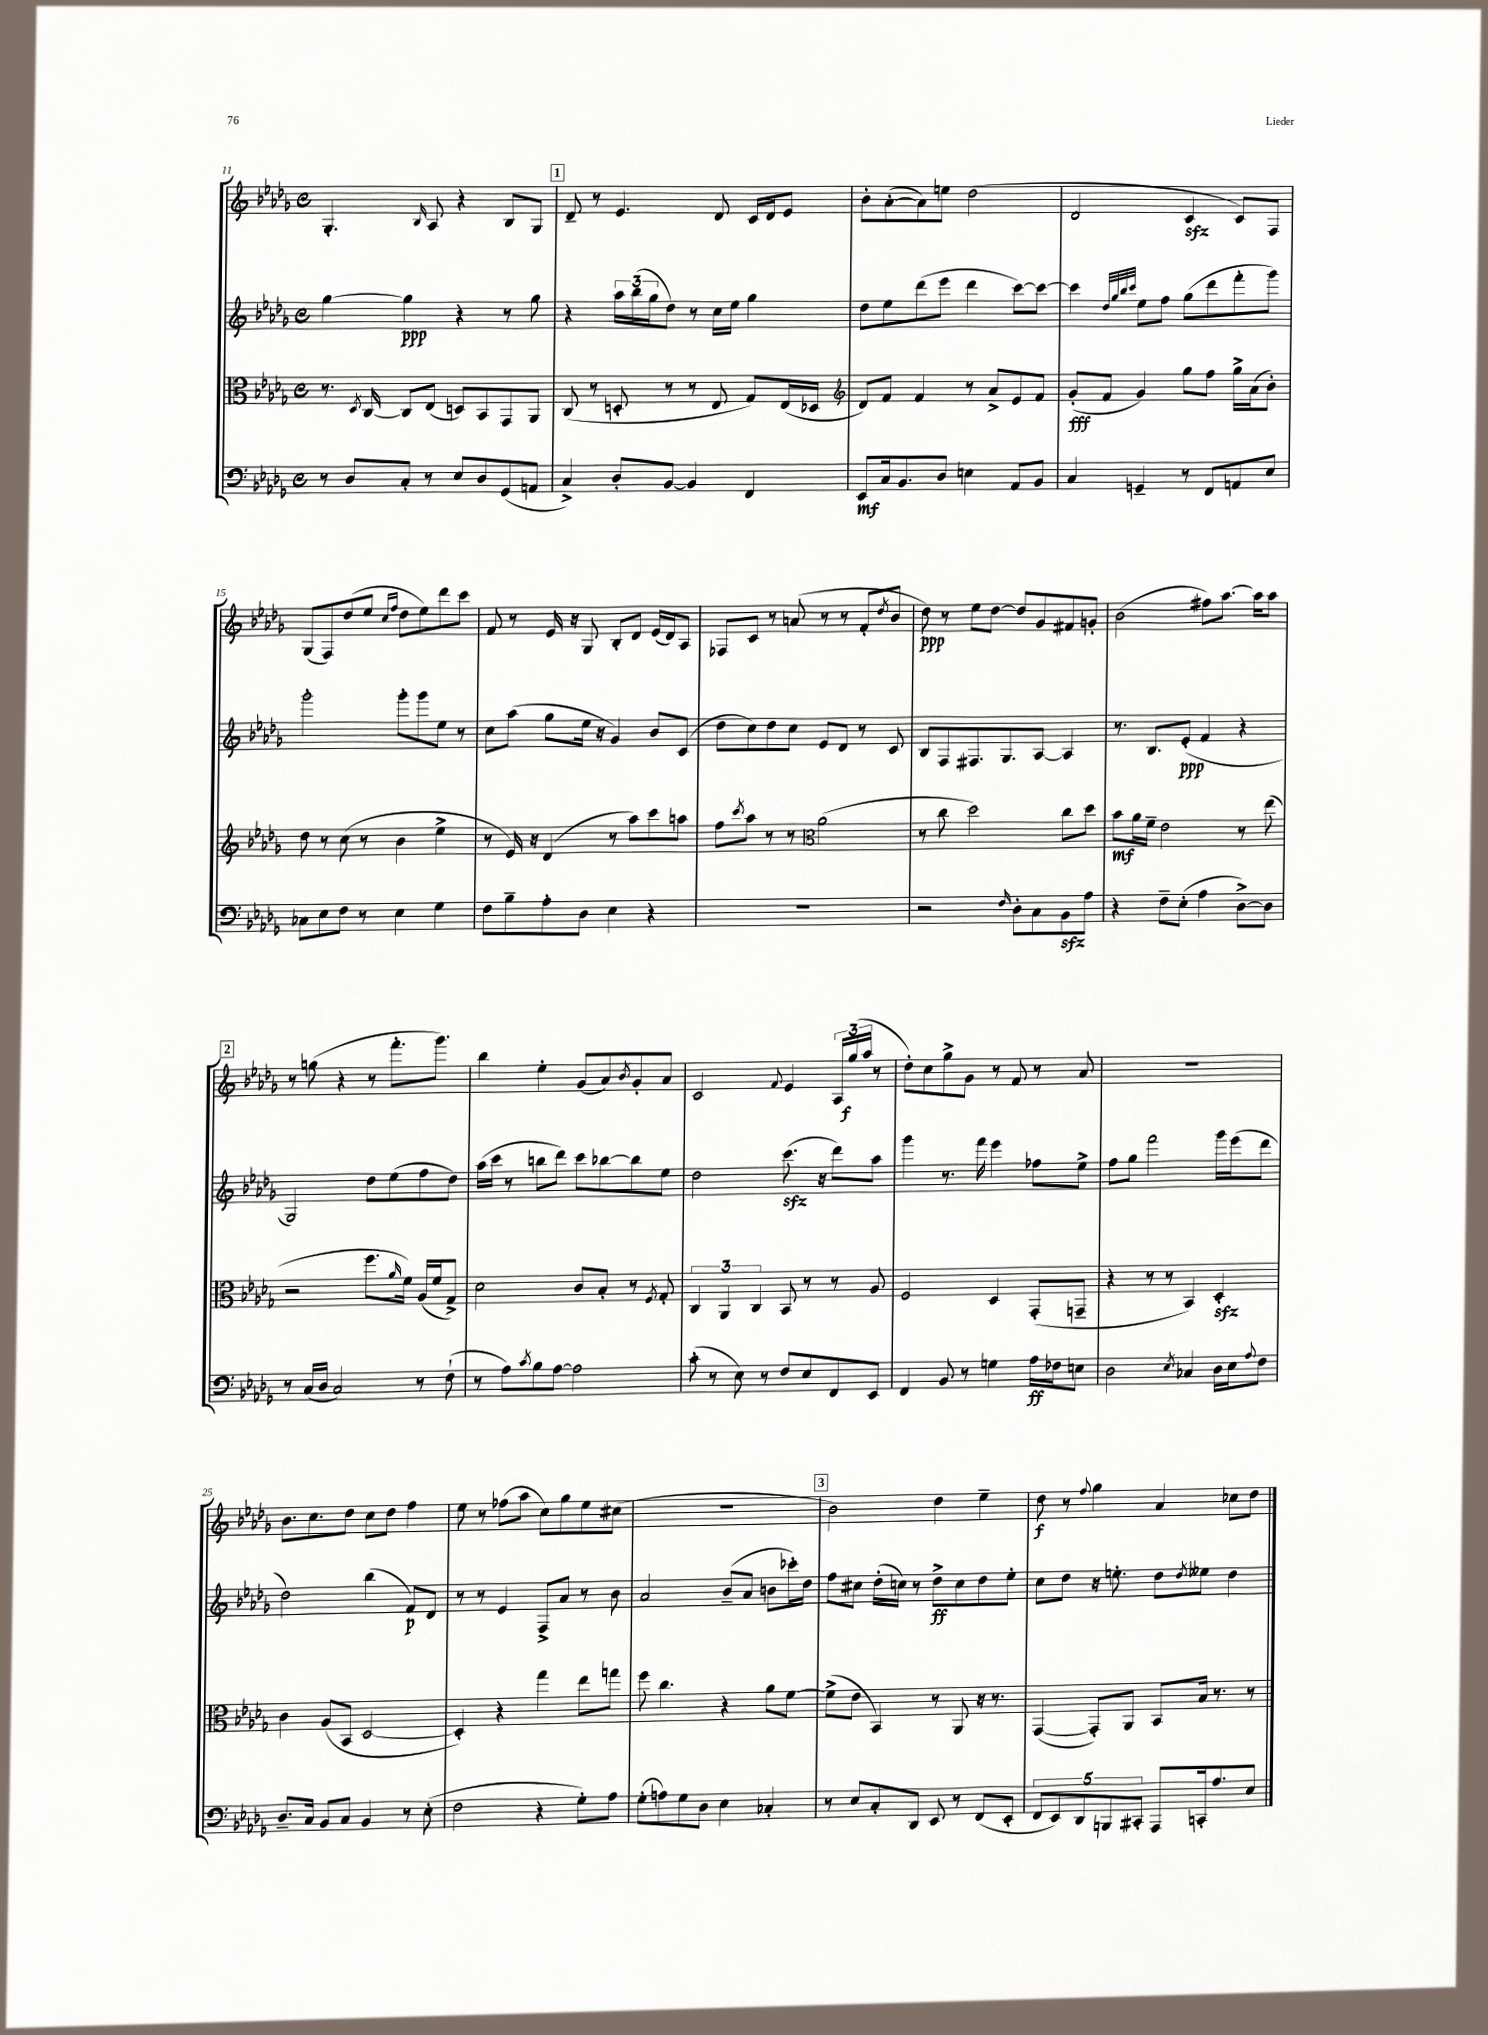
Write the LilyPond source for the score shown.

<<
\new StaffGroup <<
\new Staff = "s0" {
    \clef treble \key des \major \defaultTimeSignature \time 4/4
    ges4.-. \grace { bes16 } aes8 r4 bes8 ges8 |
    \mark \markup { \box "1" } des'8-- r8 ees'4. des'8 c'16 des'16 ees'8 |
    bes'8-. aes'8~-.( aes'8) e''8 des''2( |
    des'2 c'4\sfz c'8) f8 |
    ges8( f8) des''8( ees''8 \grace { c''16 f''16 } des''8 ees''8) des'''8 c'''8 |
    f'8 r8 ees'16 r16 ges8 bes8-. des'8 ees'16( des'16) aes8 |
    fes8 c'8 r8 a'8( r8 r8 f'8-. \acciaccatura { des''8 } bes'8 |
    des''8\ppp) r8 ees''8 des''8~ des''8 ges'8 fis'8 g'8-. |
    bes'2( fis''8) aes''8.~ aes''16 aes''8 |
    \mark \markup { \box "2" } r8 g''8( r4 r8 f'''8.-. ges'''8.) |
    bes''4 ees''4-. ges'8( aes'8) \acciaccatura { bes'8 } ges'8-. aes'8 |
    c'2 \appoggiatura { f'8 } ees'4 \tuplet 3/2 { aes16 ges''16\f( aes''16 } r8 |
    des''8-.) c''8 ges''8-> ges'8 r8 f'8 r8 aes'8 |
    R1 |
    bes'8. c''8. des''8 c''8 des''8 f''4 |
    ees''8 r8 fes''8( aes''8 c''8) ges''8 ees''8 cis''8( |
    R1 |
    \mark \markup { \box "3" } bes'2) des''4 ees''4-- |
    des''8\f r8 \appoggiatura { f''8 } ges''4 aes'4 ces''8 des''8 \bar "|." |
}
\new Staff = "s1" {
    \clef treble \key des \major \defaultTimeSignature \time 4/4
    ges''4~ ges''4\ppp r4 r8 ges''8 |
    \mark \markup { \box "1" } r4 \tuplet 3/2 { aes''16 bes''16( ges''16 } des''8) r8 c''16 ees''16 ges''4 |
    des''8 ees''8 des'''8( ees'''8 des'''4 c'''8~) c'''8~ |
    c'''4 \grace { des''32 ges''32 bes''32 c'''32 } ees''8 f''8 ges''8( des'''8 f'''8-. ges'''8) |
    ges'''2-. ges'''8-. ges'''8 ees''8 r8 |
    c''8 aes''8( ges''8 ees''16 r16 ges'4) bes'8 c'8( |
    des''8 c''8) des''8 c''8 ees'8 des'8 r8 c'8 |
    bes8 f8 fis8. ges8. aes8~ aes4 |
    r8. bes8. ees'8-.\ppp( f'4 r4 |
    \mark \markup { \box "2" } ges2) des''8 ees''8( f''8 des''8) |
    aes''16( c'''16 r8 b''8 des'''8) c'''8 bes''8~ bes''8 ees''8 |
    des''2 c'''8.\sfz( r16 des'''8) aes''8 |
    ges'''4 r8. f'''16 ees'''4 fes''8 ees''8-> |
    f''8 ges''8 f'''2 ges'''16 ees'''16( des'''8 |
    des''2) bes''4( f'8\p) des'8 |
    r8 r8 ees'4 f8-> aes'8 r8 bes'8 |
    aes'2 bes'8--( aes'8 b'8 ces'''16-.) des''16 |
    \mark \markup { \box "3" } f''8 cis''8 des''16-.( c''16) r8 des''8->\ff c''8 des''8 ees''8-. |
    c''8 des''8 r16 e''8.-. des''8 \acciaccatura { des''8 } eeses''8 des''4 \bar "|." |
}
\new Staff = "s2" {
    \clef alto \key des \major \defaultTimeSignature \time 4/4
    r8. \acciaccatura { des8 } c16~ c8 ees8( d8) bes,8 ges,8 aes,8 |
    \mark \markup { \box "1" } c8( r8 d8-. r8 r8 ees8 ges8) ees16( des16 |
    \clef treble des'8) f'8 f'4 r8 aes'8-> ees'8 f'8 |
    ges'8-.\fff( f'8 ges'4) ges''8 f''8 ges''16-> aes'16( bes'8-.) |
    des''8 r8 c''8( r8 bes'4 ees''4-> |
    r8 ees'16) r16 des'4( r8 aes''8) c'''8 a''8 |
    f''8 \acciaccatura { c'''8 } aes''8 r8 r8 \clef alto aes'2( |
    r8 c''8 des''2) c''8 des''8 |
    bes'8\mf aes'16 f'16-- ees'2 r8 ees''8( |
    \mark \markup { \box "2" } r2 f''8. \grace { aes'16 } f'16) aes16( f'16 ges8->) |
    des'2 c'8 bes8-. r8 \acciaccatura { f8 } ges8-. |
    \tuplet 3/2 { c4 aes,4 c4 } bes,8 r8 r8 aes8 |
    f2 des4 ges,8-.( g,8-- |
    r4 r8 r8 bes,4) des4-.\sfz |
    c'4 aes8( bes,8 des2~ |
    des4-.) r4 ges''4 ees''8 g''8 |
    f''8 c''4. r4 aes'8 f'8~ |
    \mark \markup { \box "3" } f'8->( ees'8 bes,4) r8 aes,8 r16 r8. |
    ges,4~( ges,8-.) aes,8 bes,8 bes16 r8. r8 \bar "|." |
}
\new Staff = "s3" {
    \clef bass \key des \major \defaultTimeSignature \time 4/4
    r8 des8 c8-. r8 ees8 des8 ges,8( a,8 |
    \mark \markup { \box "1" } c4->) des8-. bes,8~ bes,4 f,4 |
    ees,8\mf c16 bes,8. des8 e4 aes,8 bes,8 |
    c4 g,4-- r8 f,8 a,8 ees8 |
    ces8 ees8 f8 r8 ees4 ges4 |
    f8 bes8-- aes8-. des8 ees4 r4 |
    R1 |
    r2 \grace { f16 } des8-. c8 bes,8\sfz aes8 |
    r4 f8-- ees8-.( aes4 des8~->) des8 |
    \mark \markup { \box "2" } r8 c16( des16 c2) r8 f8-!( |
    r8 aes8) \acciaccatura { c'8 } bes8 aes8~ aes2 |
    c'8-.( r8 ees8) r8 f8 ees8 f,8 ees,8 |
    f,4 bes,8 r8 g4 aes16\ff fes16 e8 |
    des2 \acciaccatura { ees8 } ces4 des16 ees16 \appoggiatura { aes8 } f8 |
    des8.-- c16 bes,8 c8 bes,4 r8 ees8-.( |
    f2 r4 ges8-.) aes8 |
    ges8-.( a8) ges8 des8 ees4 ces4-. |
    \mark \markup { \box "3" } r8 ees8 c8-. des,8 ees,8 r8 f,8( ees,8-. |
    \tuplet 5/4 { f,8 ees,8) des,8 b,,8 cis,8-. } aes,,8 c,16-. aes8. ees8 \bar "|." |
}
>>
>>
\layout { \context { \Score currentBarNumber = #11 } }
